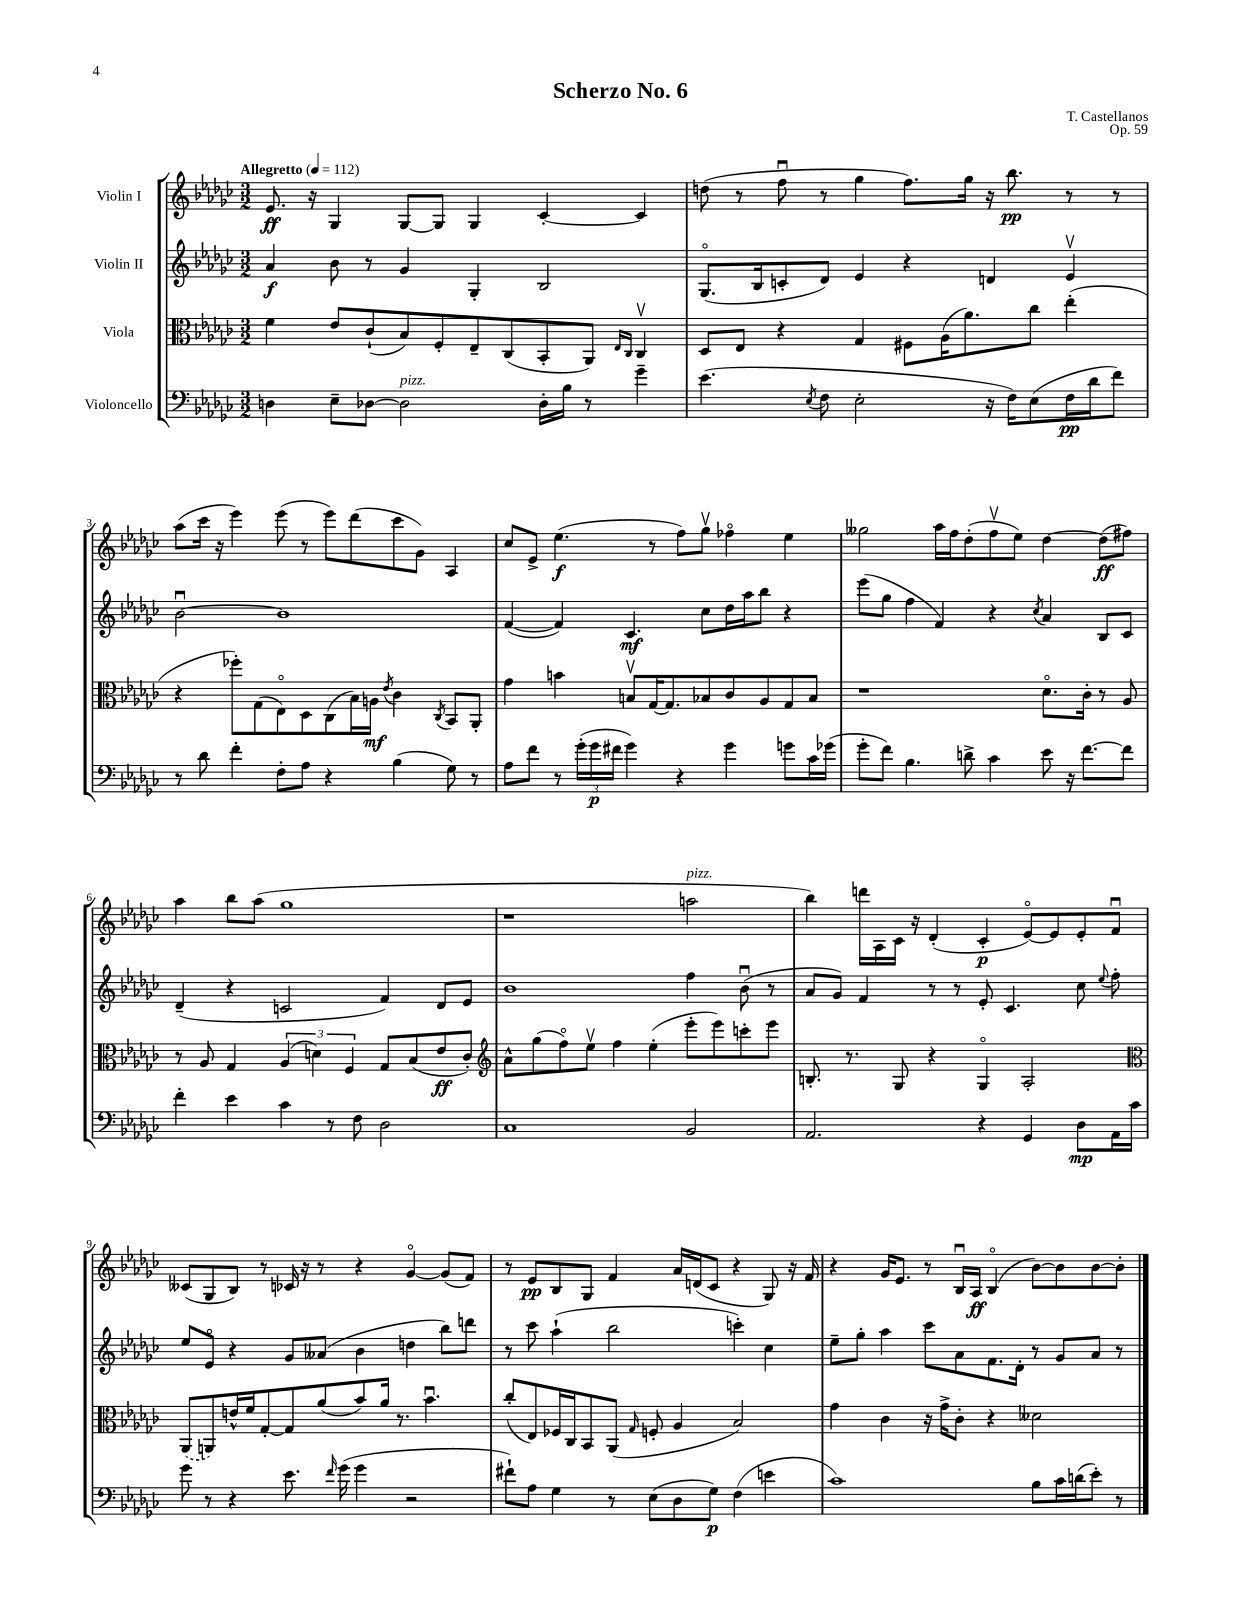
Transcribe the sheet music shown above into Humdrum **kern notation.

**kern	**kern	**kern	**kern
*staff4	*staff3	*staff2	*staff1
*clefF4	*clefC3	*clefG2	*clefG2
*k[b-e-a-d-g-c-]	*k[b-e-a-d-g-c-]	*k[b-e-a-d-g-c-]	*k[b-e-a-d-g-c-]
*M3/2	*M3/2	*M3/2	*M3/2
*MM112	*MM112	*MM112	*MM112
4D	4f	4a-	8.e-
.	.	.	16r
8E-~	8e-	8b-	4G-
[8D-	(8c-`	8r	.
2D-]	8B-)	4g-	[8G-
.	8F'	.	8G-]
.	8E-~	4G-'	4G-
.	(8C-	.	.
16D-'	8BB-'	2B-	[4c-'
16B-	.	.	.
8r	8AA-)	.	.
.	16qqE-	.	.
.	16qqC-	.	.
4g-~	4C-v	.	4c-]
=	=	=	=
(4.e-	8D-	(8.G-o	(8dd
.	8E-	.	8r
.	.	16B-	.
.	4r	8c'	8ffu
8qE-	.	.	.
8F	.	8d-)	8r
2E-'	4G-	4e-	4gg-
.	8F#	4r	8.ff)
.	(16A-	.	.
.	8.a-)	.	16gg-
16r	.	4d	16r
16F)	.	.	8.bb-
(8E-	8cc-	.	.
16F	(4ee-'	4e-v	8r
16d-	.	.	.
8f)	.	.	8r
=	=	=	=
8r	4r	[2b-u	(8aa-
8d-	.	.	16ccc-
.	.	.	16r
4f'	8ff-')	.	4eee-)
.	(8G-	.	.
8F'	8E-o)	1b-]	(8eee-
8A-	8D-	.	8r
4r	(8C-	.	8eee-)
.	16B-)	.	(8ddd-
.	16A	.	.
.	8qe-	.	.
(4B-	4c-	.	8ccc-
.	.	.	8g-)
.	8qC-	.	.
8G-)	8BB-	.	4A-
8r	8AA-'	.	.
=	=	=	=
8A-	4g-	([4f	8cc-
8f	.	.	8e-^
8r	4b	4f])	(4.ee-
(24g-'	.	.	.
24g-	.	.	.
24f#	.	.	.
4g-)	8Bv	4.c-	.
.	[16G-	.	8r
.	8.G-]	.	.
4r	.	.	8ff)
.	8B-	8cc-	8gg-v
4g-	8c-	16dd-	4ff-o
.	.	16aa-	.
.	8A-	8bb-	.
8g	8G-	4r	4ee-
16c-	8B-	.	.
(16g-	.	.	.
=	=	=	=
8g-'	1r	(8eee-	2gg--
8f)	.	8gg-	.
4.B-	.	4ff	.
.	.	4f)	16aa-
.	.	.	16ff
8d^	.	.	(8dd-'
4c-	.	4r	8ffv
.	.	.	8ee-)
.	.	8qcc-	.
8e-	8.d-o	4a-	[4dd-
16r	.	.	.
[8.f	16c-'	.	.
.	8r	8B-	(8dd-]
8f]	8A-	8c-	8ff#)
=	=	=	=
4f'	8r	(4d-~	4aa-
.	8A-	.	.
4e-	4G-	4r	8bb-
.	.	.	(8aa-
4c-	(6A-	2c	1gg-
.	6d)	.	.
8r	.	.	.
.	6F	.	.
8F	.	.	.
2D-	8G-	4f)	.
.	(8B-	.	.
.	8e-	8d-	.
.	8c-')	8e-	.
=	=	=	=
*	*clefG2	*	*
1C-	8a-^^	1b-	1r
.	(8gg-	.	.
.	8ffo)	.	.
.	8ee-v	.	.
.	4ff	.	.
.	(4ee-'	.	.
2BB-	8eee-'	4ff	2aa
.	8eee-)	.	.
.	8ccc'	(8b-u	.
.	8eee-	8r	.
=	=	=	=
2.AA-	8.B'	8a-	4bb-)
.	.	8g-)	.
.	8.r	.	.
.	.	4f	16ddd
.	.	.	16A-
.	8G-	.	16c-
.	.	.	16r
.	4r	8r	(4d-'
.	.	8r	.
4r	4G-o	8e-'	4c-'
.	.	4.c-	.
4GG-	2A-'	.	[8e-o)
.	.	.	8e-]
8D-	.	8cc-	8e-'
.	.	8qqee-	.
16AA-	.	8ff'	8fu
16c-	.	.	.
=	=	=	=
*	*clefC3	*	*
8g-	(8AA-	8ee-	(8c--
8r	8AA)	8e-o	8G-
4r	16e^^	4r	8B-)
.	16f	.	.
.	[8G-'	.	8r
8.e-	8G-]	8g-	16c-
.	.	.	16r
.	(8a-	(8a--	8r
16qqf	.	.	.
(16g-	.	.	.
4g-	8b-)	4b-	4r
.	16a-	.	.
.	8.r	.	.
2r	.	4dd	[4g-o
.	4.b-u	.	.
.	.	8bb-)	(8g-]
.	.	8ddd	8f)
=	=	=	=
8f#`)	(8cc-'	8r	8r
8A-	8E-)	8ccc-	8e-
4G-	16F-	(4aa-`	8B-
.	16C-	.	.
.	8BB-	.	8G-
8r	(8AA-	2bb-	4f
.	16qqG-	.	.
(8E-	8F'	.	.
8D-	4A-	.	16a-
.	.	.	(16d
8G-)	.	.	8c-
(4F	2B-)	4ccc')	4r
4e	.	4cc-	8G-)
.	.	.	16r
.	.	.	16f
=	=	=	=
1c-)	4g-	8ee-~	4r
.	.	8gg-'	.
.	4c-	4aa-	16g-
.	.	.	8.e-
.	16r	8ccc-	8r
.	16g-^	.	.
.	8c-'	8a-	16B-u
.	.	.	16A-
.	4r	8.f	(4B-o
.	.	16d-'	.
8B-	2d--	8r	[8b-)
16c-	.	8g-	8b-]
(16d	.	.	.
8e-')	.	8a-	[8b-
8r	.	8r	8b-']
==	==	==	==
*-	*-	*-	*-
